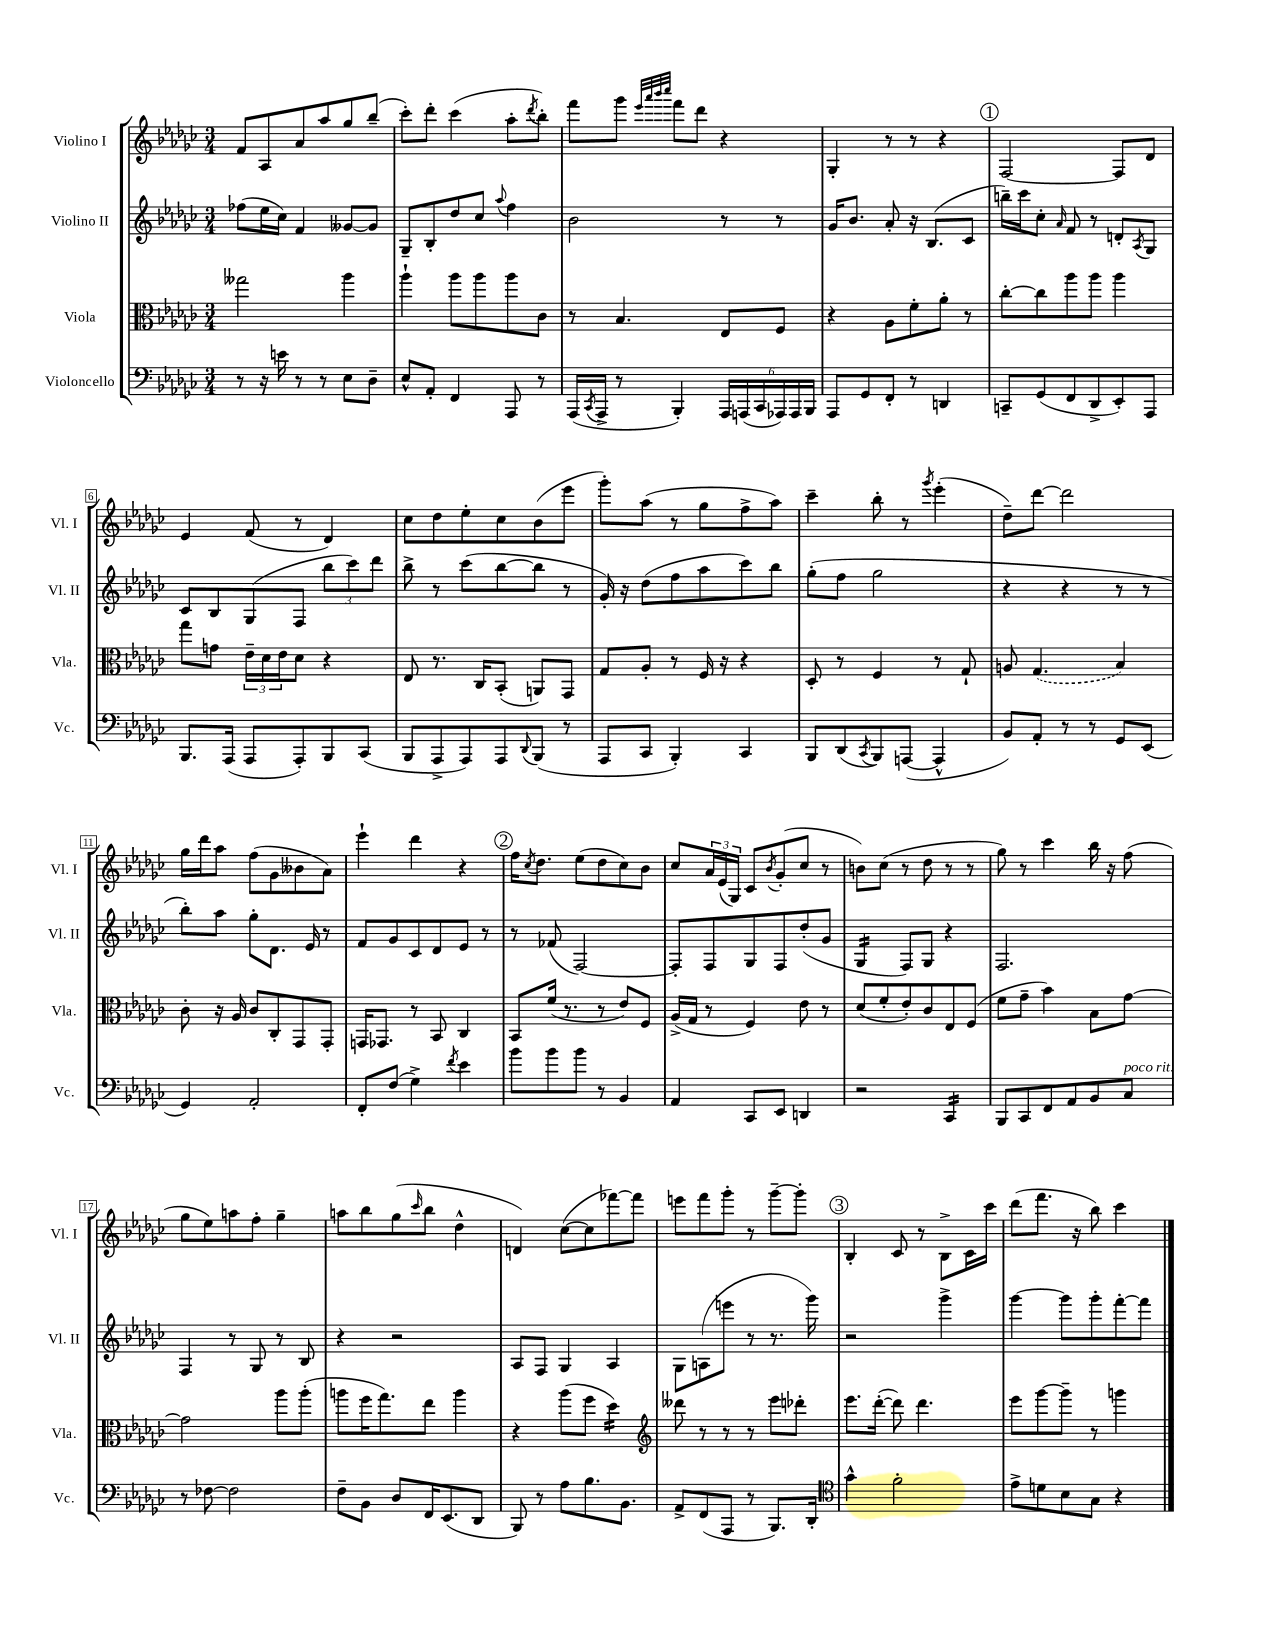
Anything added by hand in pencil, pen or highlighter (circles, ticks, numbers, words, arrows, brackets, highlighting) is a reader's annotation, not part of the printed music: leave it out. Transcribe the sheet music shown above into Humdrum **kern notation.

**kern	**kern	**kern	**kern
*staff4	*staff3	*staff2	*staff1
*clefF4	*clefC3	*clefG2	*clefG2
*k[b-e-a-d-g-c-]	*k[b-e-a-d-g-c-]	*k[b-e-a-d-g-c-]	*k[b-e-a-d-g-c-]
*M3/4	*M3/4	*M3/4	*M3/4
8r	2gg--	(8ff-	8f
16r	.	16ee-	8A-
16e	.	16cc-)	.
8r	.	4f	8a-
8r	.	.	8aa-
8E-	4aa-	[8g--	8gg-
8D-~	.	8g--]	(8bb-~
=	=	=	=
8E-^^	4aa-`	8G-~	8ccc-')
8AA-'	.	8B-'	8ddd-'
4FF	8aa-	8dd-	(4ccc-
.	8aa-	8cc-	.
.	.	8qqaa-	.
8AAA-	8aa-	4ff	8aa-'
.	.	.	8qddd-
8r	8c-	.	8bb-')
=	=	=	=
(16AAA-	8r	2b-	8fff
8qCC-	.	.	.
16AAA-^	.	.	.
8r	4.B-	.	8ggg-
.	.	.	32qqeee-
.	.	.	32qqaaa-
.	.	.	32qqbbb-
.	.	.	32qqcccc-
4BBB-')	.	.	8fff
.	.	.	8ddd-
24AAA-	8E-	8r	4r
(24AAA	.	.	.
24CC-	.	.	.
24AAA-)	8F	8r	.
24AAA-	.	.	.
24BBB-	.	.	.
=	=	=	=
8AAA-	4r	16g-	4G-'
.	.	8.b-	.
8GG-	.	.	.
8FF'	8A-	8a-'	8r
8r	8f'	16r	8r
.	.	(8.B-	.
4DD	8a-'	.	4r
.	8r	8c-	.
=	=	=	=
8CC~	[8cc-'	16bb~)	[2F
.	.	16ccc-	.
(8GG-	8cc-]	8cc-'	.
.	.	16qqa-	.
8FF	8aa-	8f	.
8DD-^	8aa-	8r	.
8EE-')	4aa-	8d'	8F]
.	.	8qA-	.
8AAA-	.	8G-	8d-
=	=	=	=
8.BBB-	8gg-	8c-	4e-
.	8g	8B-	.
(16AAA-	.	.	.
8AAA-	24e-~	(8G-	(8f
.	24d-	.	.
.	24e-	.	.
8AAA-')	8d-	8F	8r
8BBB-	4r	12bb-	4d-)
.	.	12ccc-)	.
(8CC-	.	.	.
.	.	12ddd-	.
=	=	=	=
8BBB-	8E-	8bb-^	8cc-
8AAA-^	8.r	8r	8dd-
8AAA-)	.	(8ccc-	8ee-'
.	16C-	.	.
8AAA-	(8BB-'	[8bb-	8cc-
8qqDD-	.	.	.
(8BBB-	8AA)	8bb-]	(8b-
8r	8GG-	8r	8eee-
=	=	=	=
8AAA-	8G-	16g-')	8ggg-')
.	.	16r	.
8CC-	8A-'	(8dd-	(8aa-
4BBB-')	8r	8ff	8r
.	16F	8aa-	8gg-
.	16r	.	.
4CC-	4r	8ccc-)	8ff^
.	.	8bb-	8aa-)
=	=	=	=
8BBB-	8D-'	(8gg-'	4ccc-~
(8DD-	8r	8ff	.
8qCC-	.	.	.
8BBB-)	4F	2gg-	8bb-'
([8AAA	.	.	8r
.	.	.	8qggg-
4AAA^^]	8r	.	(4eee-'
.	8G-`	.	.
=	=	=	=
8BB-)	8A	4r	8dd-~)
8AA-'	(4.G-	.	[8ddd-
8r	.	4r	2ddd-]
8r	.	.	.
8GG-	4B-)	8r	.
(8EE-	.	8r	.
=	=	=	=
4GG-)	8c-'	8bb-')	16gg-
.	.	.	16ddd-
.	16r	8aa-	8aa-
.	16A-	.	.
2AA-'	8c-	8gg-'	(8ff
.	8C-'	8.d-	8g-
.	8GG-	.	8b--
.	.	16e-	.
.	8GG-'	8r	8a-)
=	=	=	=
8FF'	16GG	8f	4eee-`
.	8.GG-	.	.
(8F	.	8g-	.
4G-^)	8r	8c-	4ddd-
.	8BB-	8d-	.
8qf	.	.	.
4e-	4C-	8e-	4r
.	.	8r	.
=	=	=	=
8b-	8BB-	8r	16ff
.	.	.	8qcc-
.	.	.	8.dd-
8b-	(16f	(8f-	.
.	8.r	.	.
8b-	.	[2F)	(8ee-
8r	8r	.	8dd-
4BB-	8e-)	.	8cc-)
.	8F	.	8b-
=	=	=	=
4AA-	(16A-^	8F']	8cc-
.	16G-	.	.
.	8r	8F	24a-
.	.	.	(24e-
.	.	.	24G-)
8CC-	4F)	8G-	8c-
.	.	.	8qb-
8EE-	.	8F	(8g-'
4DD	8e-	(8dd-'	8cc-
.	8r	8g-	8r
=	=	=	=
2r	(8d-	4G-	8b)
.	8f'	.	(8cc-
.	8e-')	8F)	8r
.	8c-	8G-	8dd-
4CC-	8E-	4r	8r
.	(8F	.	8r
=	=	=	=
8BBB-	8f	2.F	8gg-)
8CC-	8g-~	.	8r
8FF	4b-)	.	4ccc-
8AA-	.	.	.
8BB-	8B-	.	16bb-
.	.	.	16r
8C-	[8g-	.	(8ff
=	=	=	=
8r	2g-]	4F	8gg-
[8F-	.	.	8ee-)
2F-]	.	8r	8aa
.	.	8G-	8ff'
.	8aa-	8r	4gg-~
.	(8aa-'	8B-	.
=	=	=	=
8F~	8aa	4r	8aa
8BB-	16ff	.	8bb-
.	8.gg-)	.	.
8D-	.	2r	(8gg-
.	.	.	16qqccc-
16FF	8ee-	.	8bb-
(8.EE-	.	.	.
.	4aa	.	4dd-^^
8DD-	.	.	.
=	=	=	=
8BBB-)	4r	8A-	4d)
8r	.	8F	.
8A-	(8aa-	4G-	([8cc-
8.B-	8ff	.	8cc-]
.	4dd-)	4A-	[8fff-)
8.BB-	.	.	.
.	.	.	8fff-]
=	=	=	=
*	*clefG2	*	*
8AA-^	8ddd--	8G-	8eee
(8FF	8r	(8A	8fff
8AAA-	8r	8eee	8ggg-'
8r	8r	8r	8r
8.BBB-)	8eee-	8.r	[8ggg-~
.	8ddd-'	.	8ggg-']
16DD-'	.	16ggg-)	.
=	=	=	=
*clefC4	*	*	*
4g-^^	8.eee-	2r	4B-'
.	([16ddd-'	.	.
2f'	8ddd-])	.	8c-
.	4.ddd-	.	8r
.	.	4ggg-^	8B-^
.	.	.	16c-
.	.	.	16ccc-
=	=	=	=
8e-^	8eee-	[4ggg-	(8ddd-
8d	[8ggg-	.	8.fff
8B-	8ggg-~]	8ggg-]	.
.	.	.	16r
8G-	8r	8ggg-'	8bb-)
4r	4ggg	[8fff'	4ccc-
.	.	8fff]	.
==	==	==	==
*-	*-	*-	*-
